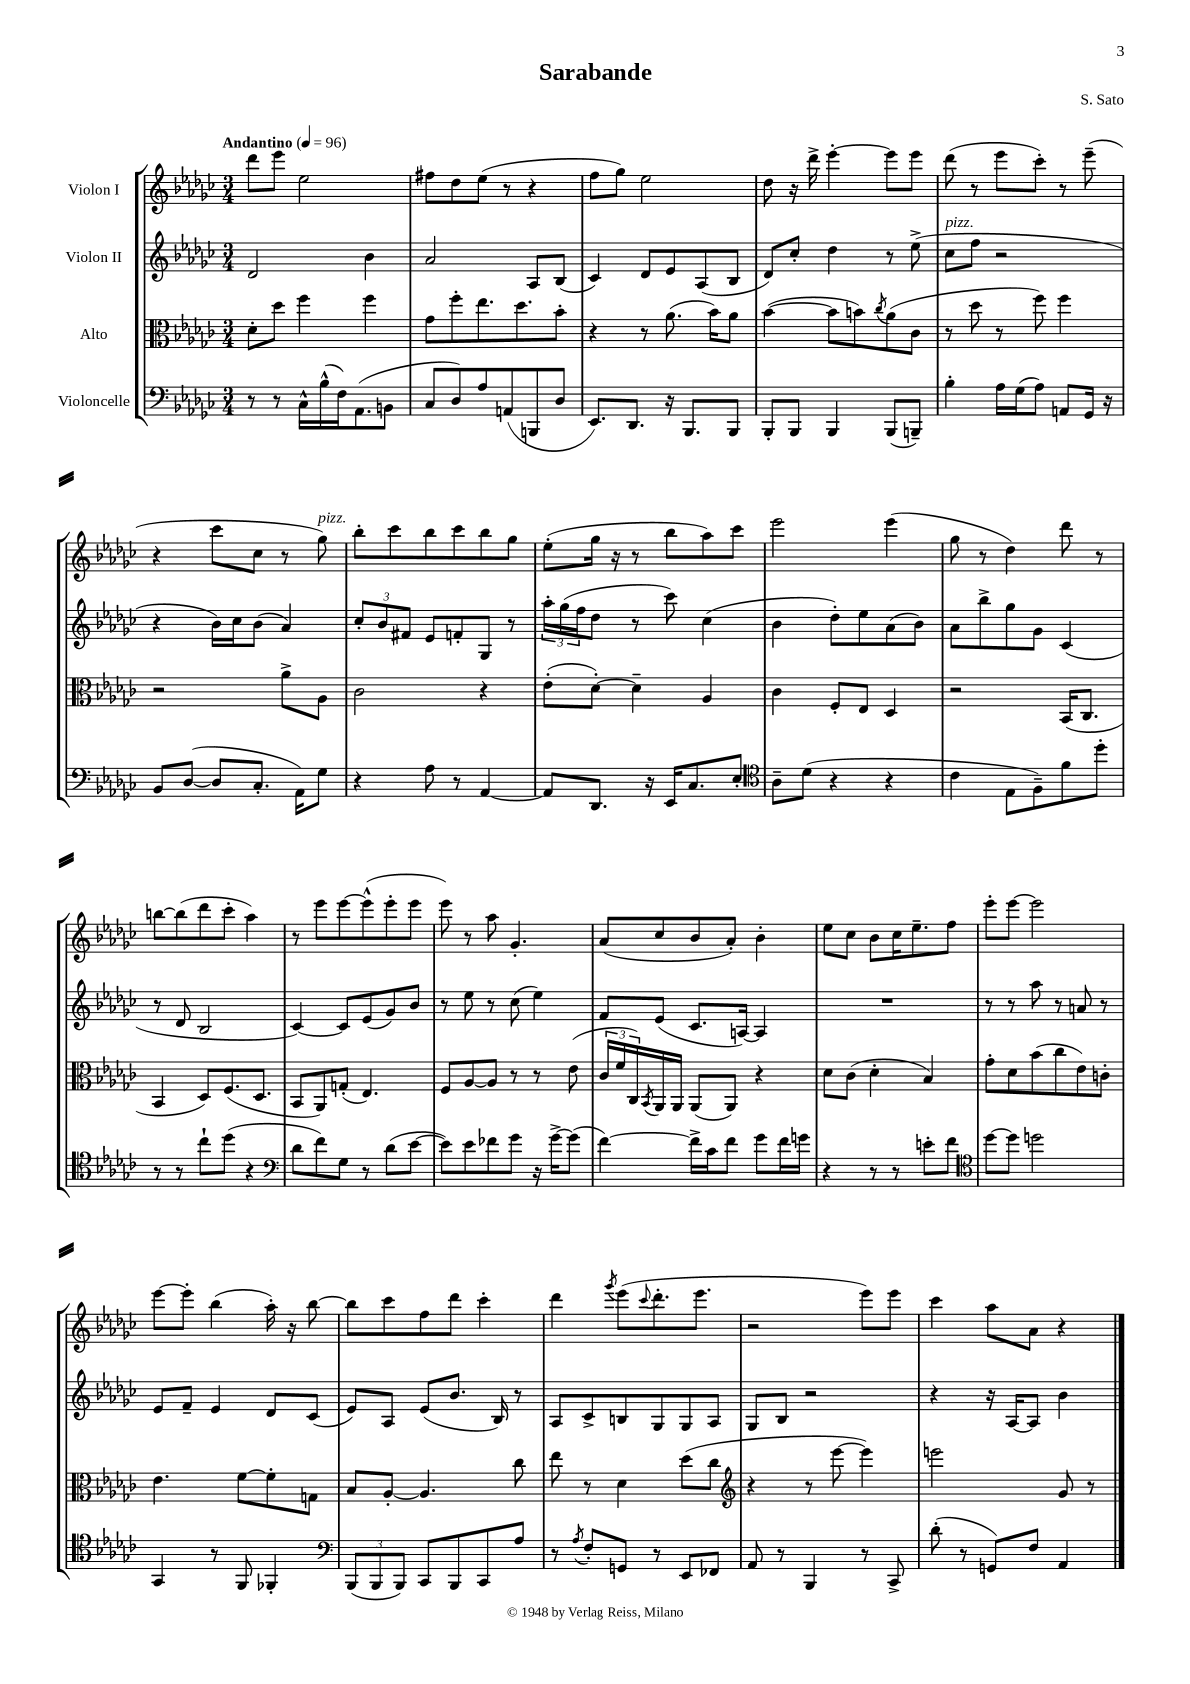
\header { title = "Sarabande" composer = "S. Sato" }
<<
\new StaffGroup <<
\new Staff = "s0" \with { instrumentName = "Violon I" } {
    \clef treble \key ges \major \numericTimeSignature \time 3/4 \tempo "Andantino" 4 = 96
    des'''8 ees'''8 ees''2 |
    fis''8 des''8 ees''8( r8 r4 |
    f''8 ges''8) ees''2 |
    des''8 r16 des'''16-> ees'''4~-. ees'''8 ees'''8 |
    des'''8( r8 ees'''8 ces'''8-.) r8 ees'''8--( |
    r4 ces'''8 ces''8 r8 ges''8^\markup { \italic "pizz." }) |
    bes''8-. ces'''8 bes''8 ces'''8 bes''8 ges''8 |
    ees''8-.( ges''16 r16 r8 bes''8 aes''8) ces'''8 |
    ees'''2 ees'''4( |
    ges''8 r8 des''4) des'''8 r8 |
    b''8~ b''8( des'''8 ces'''8-. aes''4) |
    r8 ees'''8 ees'''8~ ees'''8-^( ees'''8-. ees'''8 |
    ees'''8) r8 aes''8 ges'4.-. |
    aes'8( ces''8 bes'8 aes'8-.) bes'4-. |
    ees''8 ces''8 bes'8 ces''16 ees''8.-- f''8 |
    ees'''8-. ees'''8~ ees'''2 |
    ees'''8~ ees'''8-. bes''4( aes''16-.) r16 bes''8~ |
    bes''8 ces'''8 f''8 des'''8 ces'''4-. |
    des'''4 \acciaccatura { ges'''8 } ees'''8( \appoggiatura { ces'''8 } des'''8.-. ees'''8. |
    r2 ees'''8) ees'''8 |
    ces'''4 aes''8 aes'8 r4 \bar "|." |
}
\new Staff = "s1" \with { instrumentName = "Violon II" } {
    \clef treble \key ges \major \numericTimeSignature \time 3/4
    des'2 bes'4 |
    aes'2 aes8 bes8( |
    ces'4) des'8 ees'8 aes8( bes8 |
    des'8) ces''8-. des''4 r8 ees''8->( |
    ces''8^\markup { \italic "pizz." } f''8 r2 |
    r4 bes'16) ces''16 bes'8( aes'4) |
    \tuplet 3/2 { ces''8-. bes'8 fis'8 } ees'8 f'8-. ges8 r8 |
    \tuplet 3/2 { aes''16-. ges''16( f''16 } des''8 r8 ces'''8) ces''4( |
    bes'4 des''8-.) ees''8 aes'8( bes'8) |
    aes'8 bes''8-> ges''8 ges'8 ces'4( |
    r8 des'8 bes2 |
    ces'4~) ces'8 ees'8( ges'8) bes'8 |
    r8 ees''8 r8 ces''8( ees''4) |
    f'8 ees'8( ces'8. a16~) a4 |
    R2. |
    r8 r8 aes''8 r8 a'8 r8 |
    ees'8 f'8-- ees'4 des'8 ces'8( |
    ees'8) aes8 ees'8( bes'8. bes16) r8 |
    aes8 ces'8-> b8 ges8 ges8 aes8 |
    ges8 bes8 r2 |
    r4 r16 aes16~ aes8 bes'4 \bar "|." |
}
\new Staff = "s2" \with { instrumentName = "Alto" } {
    \clef alto \key ges \major \numericTimeSignature \time 3/4
    des'8-. des''8 f''4 f''4 |
    ges'8 f''8-. ees''8. des''8. bes'8-. |
    r4 r8 aes'8.( bes'16) aes'8 |
    bes'4~( bes'8 b'8) \acciaccatura { ces''8 } aes'8( ces'8 |
    r8 des''8 r8 f''8) f''4 |
    r2 aes'8-> aes8 |
    ces'2 r4 |
    ees'8-.( des'8~-.) des'4-- aes4 |
    ces'4 f8-. ees8 des4 |
    r2 bes,16( ces8. |
    bes,4 des8) f8.( des8. |
    bes,8 aes,8) g8-.( ees4.) |
    f8 aes8~ aes8 r8 r8 ees'8( |
    \tuplet 3/2 { ces'16 f'16 ces16) } \acciaccatura { bes,8 } aes,16 aes,16 aes,8( aes,8) r4 |
    des'8 ces'8( des'4-. bes4) |
    ges'8-. des'8 bes'8( ces''8 ees'8) c'8-. |
    ees'4. f'8~ f'8-. g8 |
    bes8 aes8~-. aes4. ces''8 |
    ees''8 r8 des'4 des''8( ces''8 |
    \clef treble r4 r8 ees'''8~ ees'''4) |
    e'''2 ges'8 r8 \bar "|." |
}
\new Staff = "s3" \with { instrumentName = "Violoncelle" } {
    \clef bass \key ges \major \numericTimeSignature \time 3/4
    r8 r8 ces16-^ bes16-^( f16) aes,8.( b,8 |
    ces8 des8) aes8 a,8( b,,8 des8 |
    ees,8.) des,8. r16 bes,,8. bes,,8 |
    bes,,8-. bes,,8 bes,,4 bes,,8( b,,8--) |
    bes4-. aes16 ges16( aes8) a,8 ges,16 r16 |
    bes,8 des8~( des8 ces8.-. aes,16) ges8 |
    r4 aes8 r8 aes,4~ |
    aes,8 des,8. r16 ees,16 ces8. ees8-. |
    \clef tenor aes8-- des'8( r4 r4 |
    ces'4 ees8 f8--) f'8 des''8-. |
    r8 r8 ces''8-! des''8( r4 |
    \clef bass des'8 f'8) ges8 r8 des'8( ees'8~ |
    ees'8) ees'8 fes'8 ges'8 r16 ges'16~-> ges'8( |
    f'4~) f'16-> ces'16 f'8 ges'8 f'16 g'16 |
    r4 r8 r8 e'8-. f'8 |
    \clef tenor des''8~ des''8 d''2 |
    ges,4 r8 f,8 fes,4-. |
    \clef bass \tuplet 3/2 { bes,,8( bes,,8 bes,,8) } ces,8 bes,,8 ces,8 aes8 |
    r8 \acciaccatura { aes8 } f8-. g,8 r8 ees,8 fes,8 |
    aes,8 r8 bes,,4 r8 ces,8-> |
    des'8-.( r8 g,8) f8 aes,4 \bar "|." |
}
>>
>>
\layout { \context { \Score \remove "Bar_number_engraver" } }
